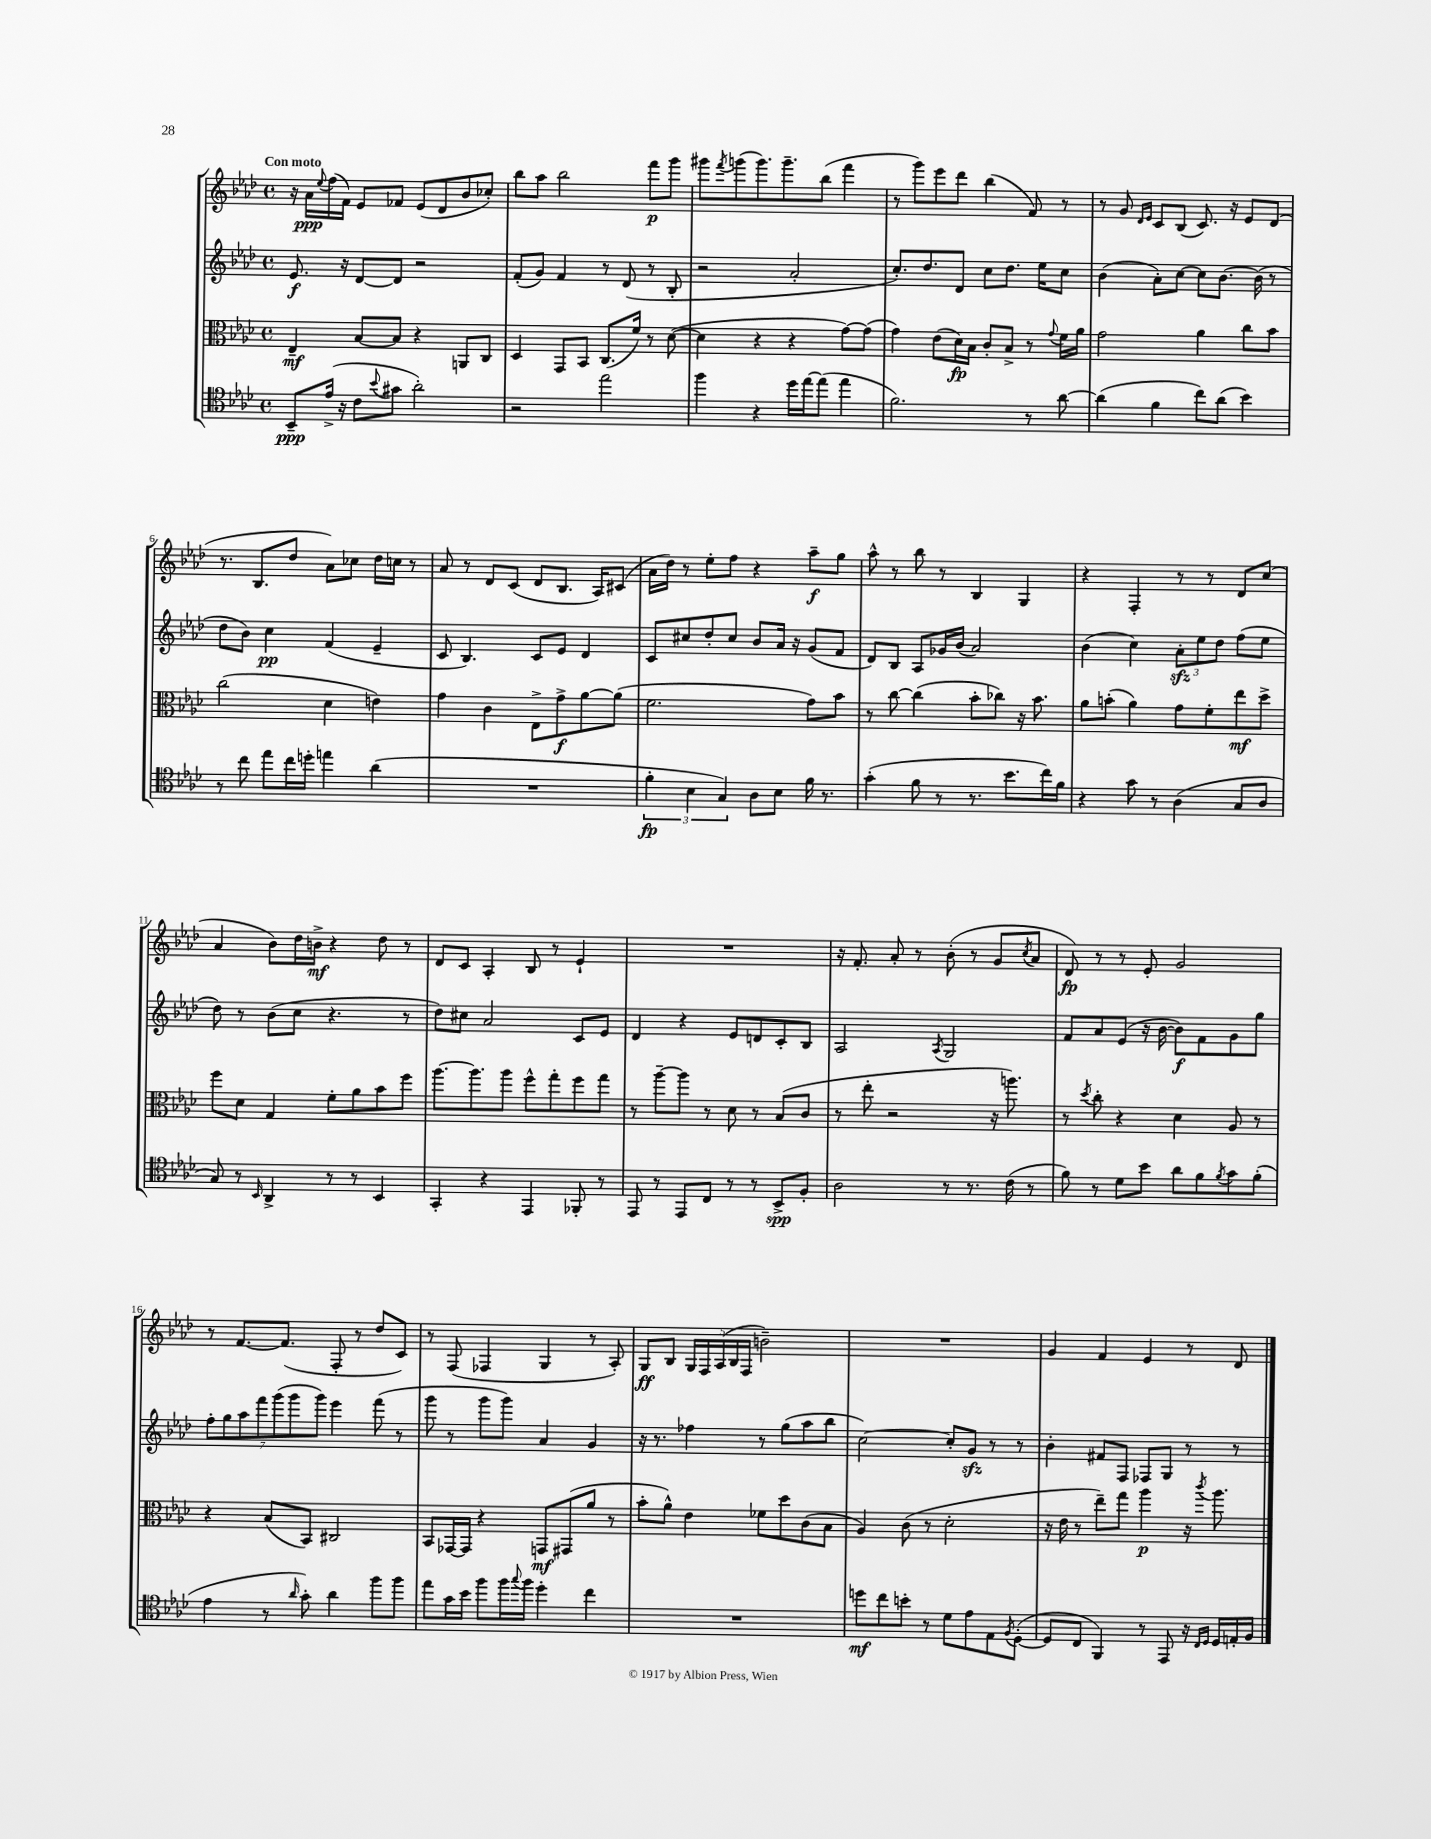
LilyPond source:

<<
\new StaffGroup <<
\new Staff = "s0" {
    \clef treble \key aes \major \defaultTimeSignature \time 4/4 \tempo "Con moto"
    r16 aes'16\ppp \appoggiatura { ees''8 } f''16( f'16) ees'8 fes'8 ees'8( des'8 bes'8 ces''8-.) |
    bes''8 aes''8 bes''2 f'''8\p g'''8 |
    gis'''8 \acciaccatura { f'''8 } g'''8( g'''8.) g'''8.-- bes''8( f'''4 |
    r8 g'''8) ees'''8 des'''8 bes''4( f'8) r8 |
    r8 g'8 \grace { des'16 ees'16 } c'8 bes8( c'8.) r16 ees'8 des'8( |
    r8. bes8. des''8 aes'8) ces''8 des''16 c''16 r8 |
    aes'8 r8 des'8 c'8( des'8 bes8. aes16) cis'8( |
    aes'16 des''16) r8 ees''8-. f''8 r4 aes''8--\f g''8 |
    aes''8-^ r8 bes''8 r8 bes4 g4 |
    r4 f4-. r8 r8 des'8 c''8( |
    aes'4 bes'8) des''16 b'16->\mf r4 des''8 r8 |
    des'8 c'8 aes4-. bes8 r8 ees'4-! |
    R1 |
    r16 f'8.-. aes'8-. r8 bes'8-.( r8 g'8 \acciaccatura { c''8 } aes'8 |
    des'8\fp) r8 r8 ees'8-. g'2 |
    r8 f'8.~ f'8.( f8-. r8 des''8 c'8) |
    r8 f8( fes4 g4 r8 aes8-.) |
    g8\ff bes8 \tuplet 5/4 { g16 f16 aes16( bes16 f16 } b'2--) |
    R1 |
    g'4 f'4 ees'4 r8 des'8 \bar "|." |
}
\new Staff = "s1" {
    \clef treble \key aes \major \defaultTimeSignature \time 4/4
    ees'8.\f r16 des'8~ des'8 r2 |
    f'8-.( g'8) f'4 r8 des'8( r8 bes8-. |
    r2 aes'2-. |
    c''8.-.) des''8. des'8 c''8 des''8. ees''16 c''8 |
    bes'4( aes'8-.) c''8~ c''8 bes'8.~ bes'16( r8 |
    des''8 bes'8) c''4\pp f'4( ees'4-- |
    c'8 bes4.) c'8 ees'8 des'4 |
    c'8 cis''8 des''8-. cis''8 bes'8 aes'16 r16 g'8( f'8 |
    des'8) bes8 aes8 ges'16 bes'16( aes'2) |
    bes'4( c''4) \tuplet 3/2 { aes'8-.\sfz ees''8 des''8 } f''8( ees''8 |
    des''8) r8 bes'8( c''8 r4. r8 |
    des''8) cis''8 aes'2 c'8 ees'8 |
    des'4 r4 ees'8 d'8 c'8-. bes8 |
    aes2 \acciaccatura { aes8 } g2 |
    f'8 aes'8 ees'8( r16 bes'16~ bes'8\f) f'8 g'8 g''8 |
    \tuplet 7/4 { f''8-. g''8 aes''8 f'''8 g'''8( g'''8 g'''8) } ees'''4 f'''8( r8 |
    g'''8 r8 g'''8 g'''8) aes'4 g'4 |
    r16 r8. fes''4 r8 g''8( aes''8 bes''8 |
    c''2~) c''8-. g'8\sfz r8 r8 |
    bes'4-. fis'8 f8 fes8 g8 r8 r8 \bar "|." |
}
\new Staff = "s2" {
    \clef alto \key aes \major \defaultTimeSignature \time 4/4
    ees4--\mf bes8~ bes8 r4 a,8 c8 |
    des4 g,8 bes,8 c8.( f'16) r8 des'8~( |
    des'4 r4 r4 g'8~) g'8( |
    g'4) ees'8( des'16\fp) bes16 c'8-. bes8-> r8 \appoggiatura { g'8 } f'16 aes'16 |
    g'2 aes'4 c''8 bes'8 |
    c''2( des'4 e'4) |
    g'4 c'4 ees8-> g'8->\f aes'8~ aes'8( |
    f'2. g'8) bes'8 |
    r8 c''8~ c''4( bes'8-. ces''8) r16 bes'8. |
    aes'8 b'8-.( aes'4) g'8 f'8-. ees''8\mf des''8-> |
    f''8 des'8 g4 f'8-. aes'8 bes'8 f''8 |
    aes''8.~ aes''8. aes''8 f''8-^ g''8-. f''8 g''8 |
    r8 aes''8~-- aes''8 r8 des'8 r8 bes8( c'8 |
    r8 ees''8-. r2 r16 a''8.) |
    r8 \acciaccatura { des''8 } c''8-. r4 des'4 aes8 r8 |
    r4 bes8( bes,8) cis2 |
    bes,8 ges,16~ ges,16 r4 g,8\mf gis,8( aes'8 r8 |
    bes'8-. aes'8-^) ees'4 fes'8 des''8 c'8( bes8 |
    aes4) c'8( r8 des'2-. |
    r16 ees'16 r8 ees''8--) g''8 aes''4\p r16 \acciaccatura { c'''8 } aes''8. \bar "|." |
}
\new Staff = "s3" {
    \clef tenor \key aes \major \defaultTimeSignature \time 4/4
    bes,8--\ppp ees'16->( r16 c'8 \appoggiatura { bes'8 } gis'8 aes'2-.) |
    r2 ees''2 |
    f''4 r4 des''16 ees''16~ ees''8( ees''4 |
    f'2.) r8 aes'8~ |
    aes'4( f'4 c''8) aes'8( bes'4) |
    r8 c''8 ees''8 c''16 d''16-. e''4 aes'4( |
    R1 |
    \tuplet 3/2 { f'4-.\fp bes4 g4) } aes8 bes8 f'16 r8. |
    g'4-.( f'8 r8 r8. bes'8. c''16) f'16 |
    r4 g'8 r8 aes4( g8 aes8 |
    g8) r8 \grace { bes,16 } aes,4-> r8 r8 bes,4 |
    g,4-. r4 ees,4 fes,8-. r8 |
    ees,8 r8 ees,8 c8 r8 r8 bes,8->\spp f8-. |
    aes2 r8 r8. c'16( r8 |
    f'8) r8 des'8 bes'8 aes'8 f'8 \acciaccatura { f'8 } g'8 f'8-.( |
    ees'4 r8 \grace { aes'16 } g'8-.) aes'4 f''8 f''8 |
    ees''8 g'16 bes'16 f''8 f''16 \appoggiatura { g''8 } f''16 des''4-. c''4 |
    R1 |
    d''8\mf c''8 b'8-. r8 des'8 ees'8 ees8 \acciaccatura { f8 } des8~-.( |
    des8 c8 f,4) r8 ees,8 r16 \grace { c16 des16 } des16 e16-. f16 \bar "|." |
}
>>
>>
